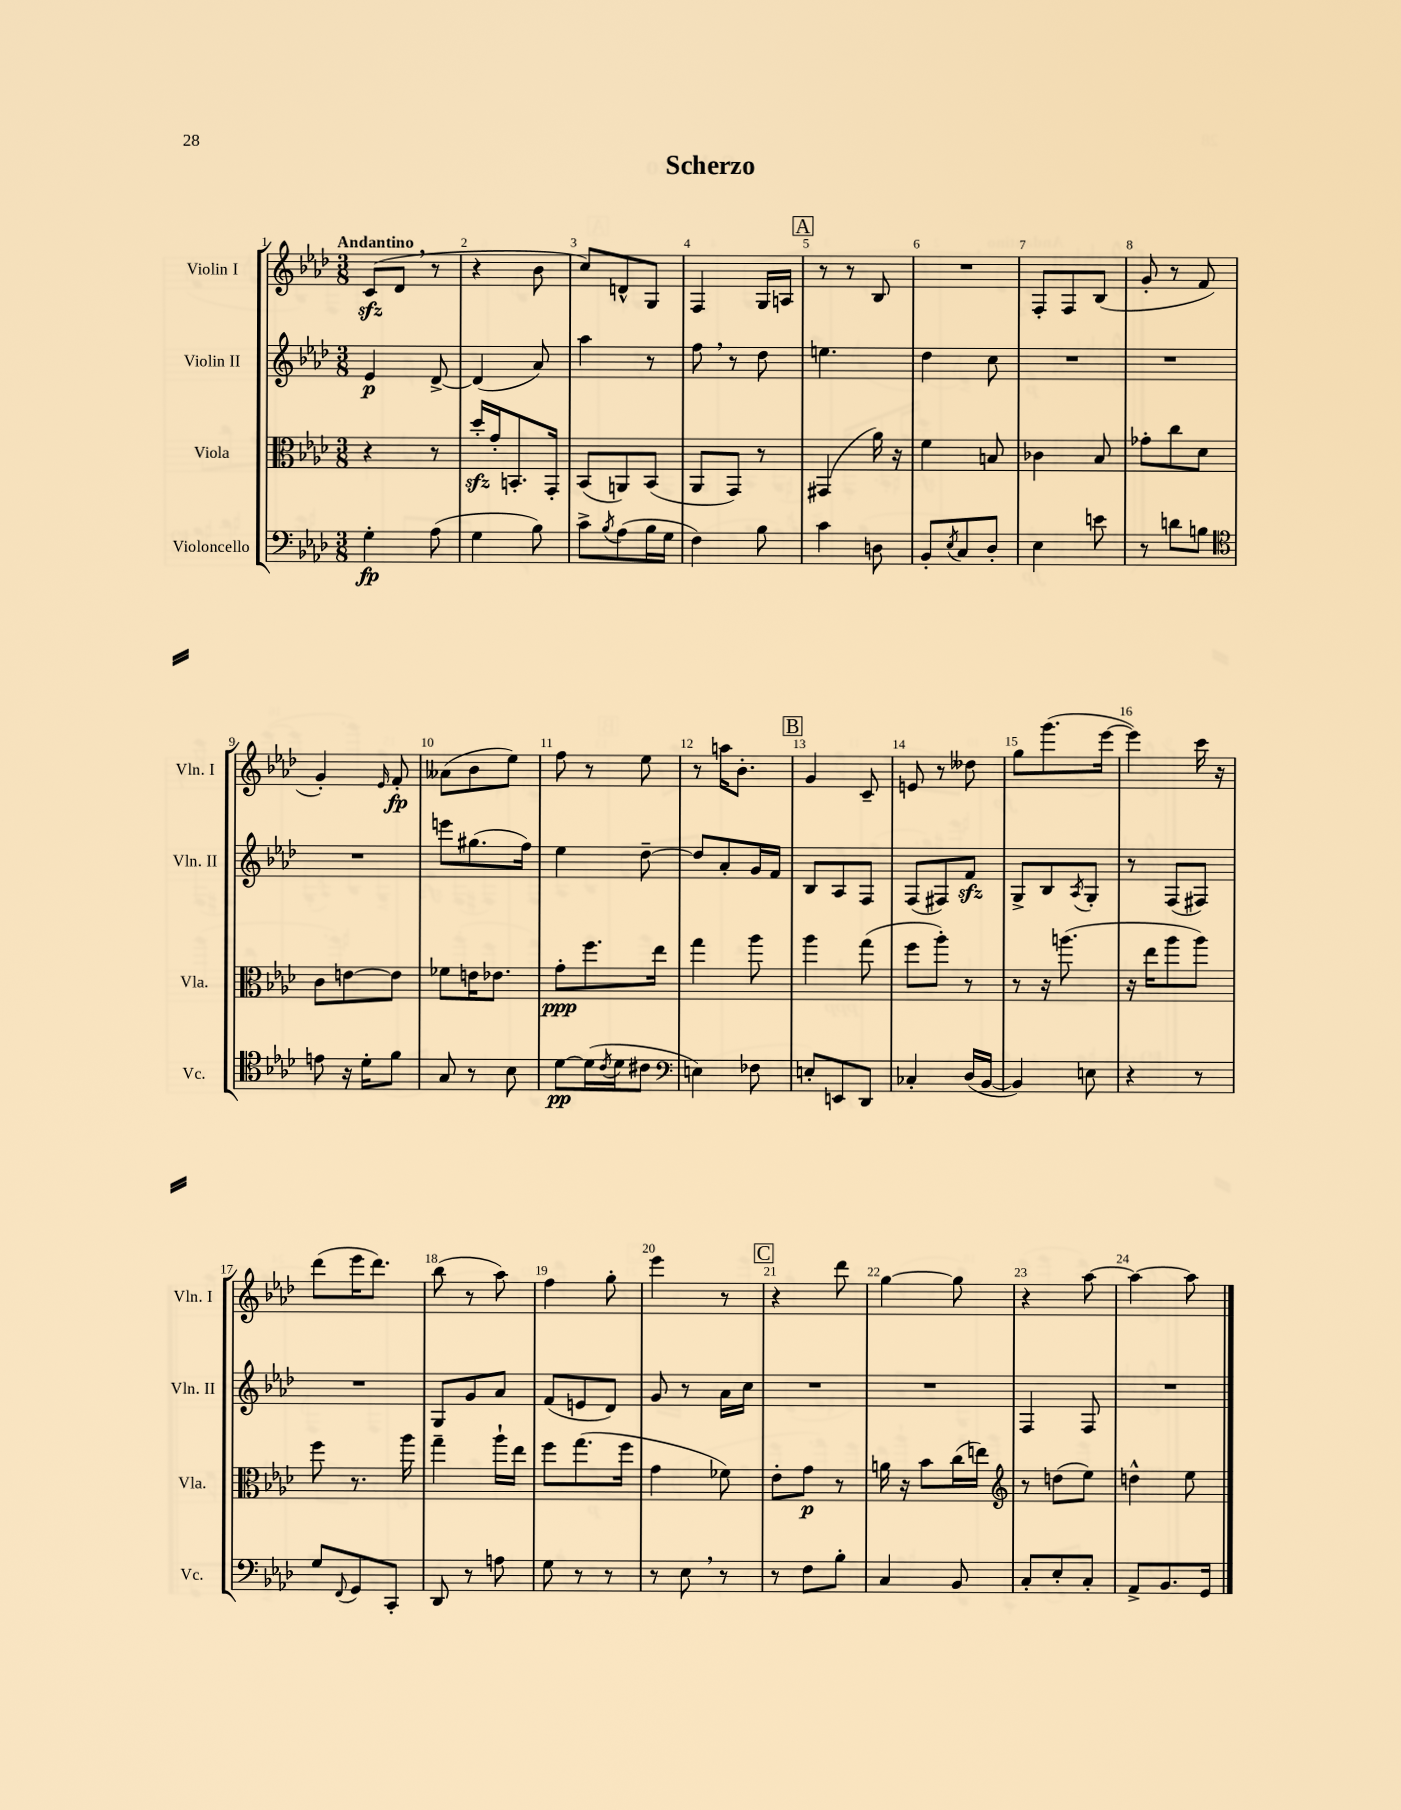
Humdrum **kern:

**kern	**kern	**kern	**kern
*staff4	*staff3	*staff2	*staff1
*clefF4	*clefC3	*clefG2	*clefG2
*k[b-e-a-d-]	*k[b-e-a-d-]	*k[b-e-a-d-]	*k[b-e-a-d-]
*M3/8	*M3/8	*M3/8	*M3/8
4G'	4r	4e-	(8c
.	.	.	8d-
(8A-	8r	[8d-^	8r
=	=	=	=
4G	16dd-'	(4d-]	4r
.	16g'	.	.
.	8.BB'	.	.
8B-)	.	8a-)	8b-
.	16GG'	.	.
=	=	=	=
8c^	(8BB-	4aa-	8cc)
8qB-	.	.	.
(8A-	8AA)	.	8d^^
16B-	(8BB-	8r	8G
16G	.	.	.
=	=	=	=
4F)	8AA-	8ff	4F
.	8GG)	8r	.
8B-	8r	8dd-	16G
.	.	.	16A
=	=	=	=
4c	(4GG#	4.ee	8r
.	.	.	8r
8D	16a-)	.	8B-
.	16r	.	.
=	=	=	=
8BB-'	4f	4dd-	4.r
8qE-	.	.	.
8C	.	.	.
8D-'	8B	8cc	.
=	=	=	=
4E-	4c-	4.r	8F'
.	.	.	8F
8e	8B-	.	(8B-
=	=	=	=
8r	8g-'	4.r	8g'
8d	8cc	.	8r
8B	8d-	.	8f
=	=	=	=
*clefC4	*	*	*
8e	8c	4.r	4g')
16r	[8e	.	.
16d-'	.	.	.
.	.	.	16qqe-
8f	8e]	.	8f'
=	=	=	=
8G	8f-	8eee	(8a--
8r	16e	(8.gg#	8b-
.	8.e-	.	.
8B-	.	.	8ee-)
.	.	16ff)	.
=	=	=	=
[8d-	8g'	4ee-	8ff
(16d-]	8.ff	.	8r
8qc	.	.	.
16d-	.	.	.
8c#	.	[8dd-~	8ee-
.	16ee-	.	.
=	=	=	=
*clefF4	*	*	*
4E)	4gg	8dd-]	8r
.	.	8a-'	16aa
.	.	.	8.b-'
8F-	8aa-	16g	.
.	.	16f	.
=	=	=	=
8E'	4aa-	8B-	4g
8EE	.	8A-	.
8DD-	(8gg	8F	8c~
=	=	=	=
4C-'	8ff	(8F	8e
.	8aa-')	8F#)	8r
(16D-	8r	8f	8dd--
[16BB-	.	.	.
=	=	=	=
4BB-])	8r	8G^	8gg
.	16r	8B-	(8.ggg
.	(8.aa	.	.
.	.	8qA-	.
8E	.	8G'	.
.	.	.	[16eee-
=	=	=	=
4r	16r	8r	4eee-])
.	16ee-	.	.
.	8aa-	(8F	.
8r	8aa-)	8F#)	16ccc
.	.	.	16r
=	=	=	=
8G	8ff	4.r	(8ddd-
8qqFF	.	.	.
8GG	8.r	.	16eee-
.	.	.	8.ddd-)
8CC'	.	.	.
.	16aa-	.	.
=	=	=	=
8DD-	4gg~	8G	(8bb-
8r	.	8g	8r
8A	16aa-`	8a-	8aa-)
.	16ee-	.	.
=	=	=	=
8G	8ff	(8f	4ff
8r	(8.gg	8e	.
8r	.	8d-)	8gg'
.	16ff	.	.
=	=	=	=
8r	4g	8g	4eee-
8E-	.	8r	.
8r	8f-)	16a-	8r
.	.	16cc	.
=	=	=	=
8r	8e-'	4.r	4r
8F	8g	.	.
8B-'	8r	.	8ddd-
=	=	=	=
4C	16a	4.r	[4gg
.	16r	.	.
.	8b-	.	.
8BB-	(16cc	.	8gg]
.	16ee)	.	.
=	=	=	=
*	*clefG2	*	*
8C'	8r	4F	4r
8E-'	(8dd	.	.
8C'	8ee-)	8F	[8aa-
=	=	=	=
8AA-^	4dd^^	4.r	4aa-_
8.BB-	.	.	.
.	8ee-	.	8aa-]
16GG	.	.	.
==	==	==	==
*-	*-	*-	*-
